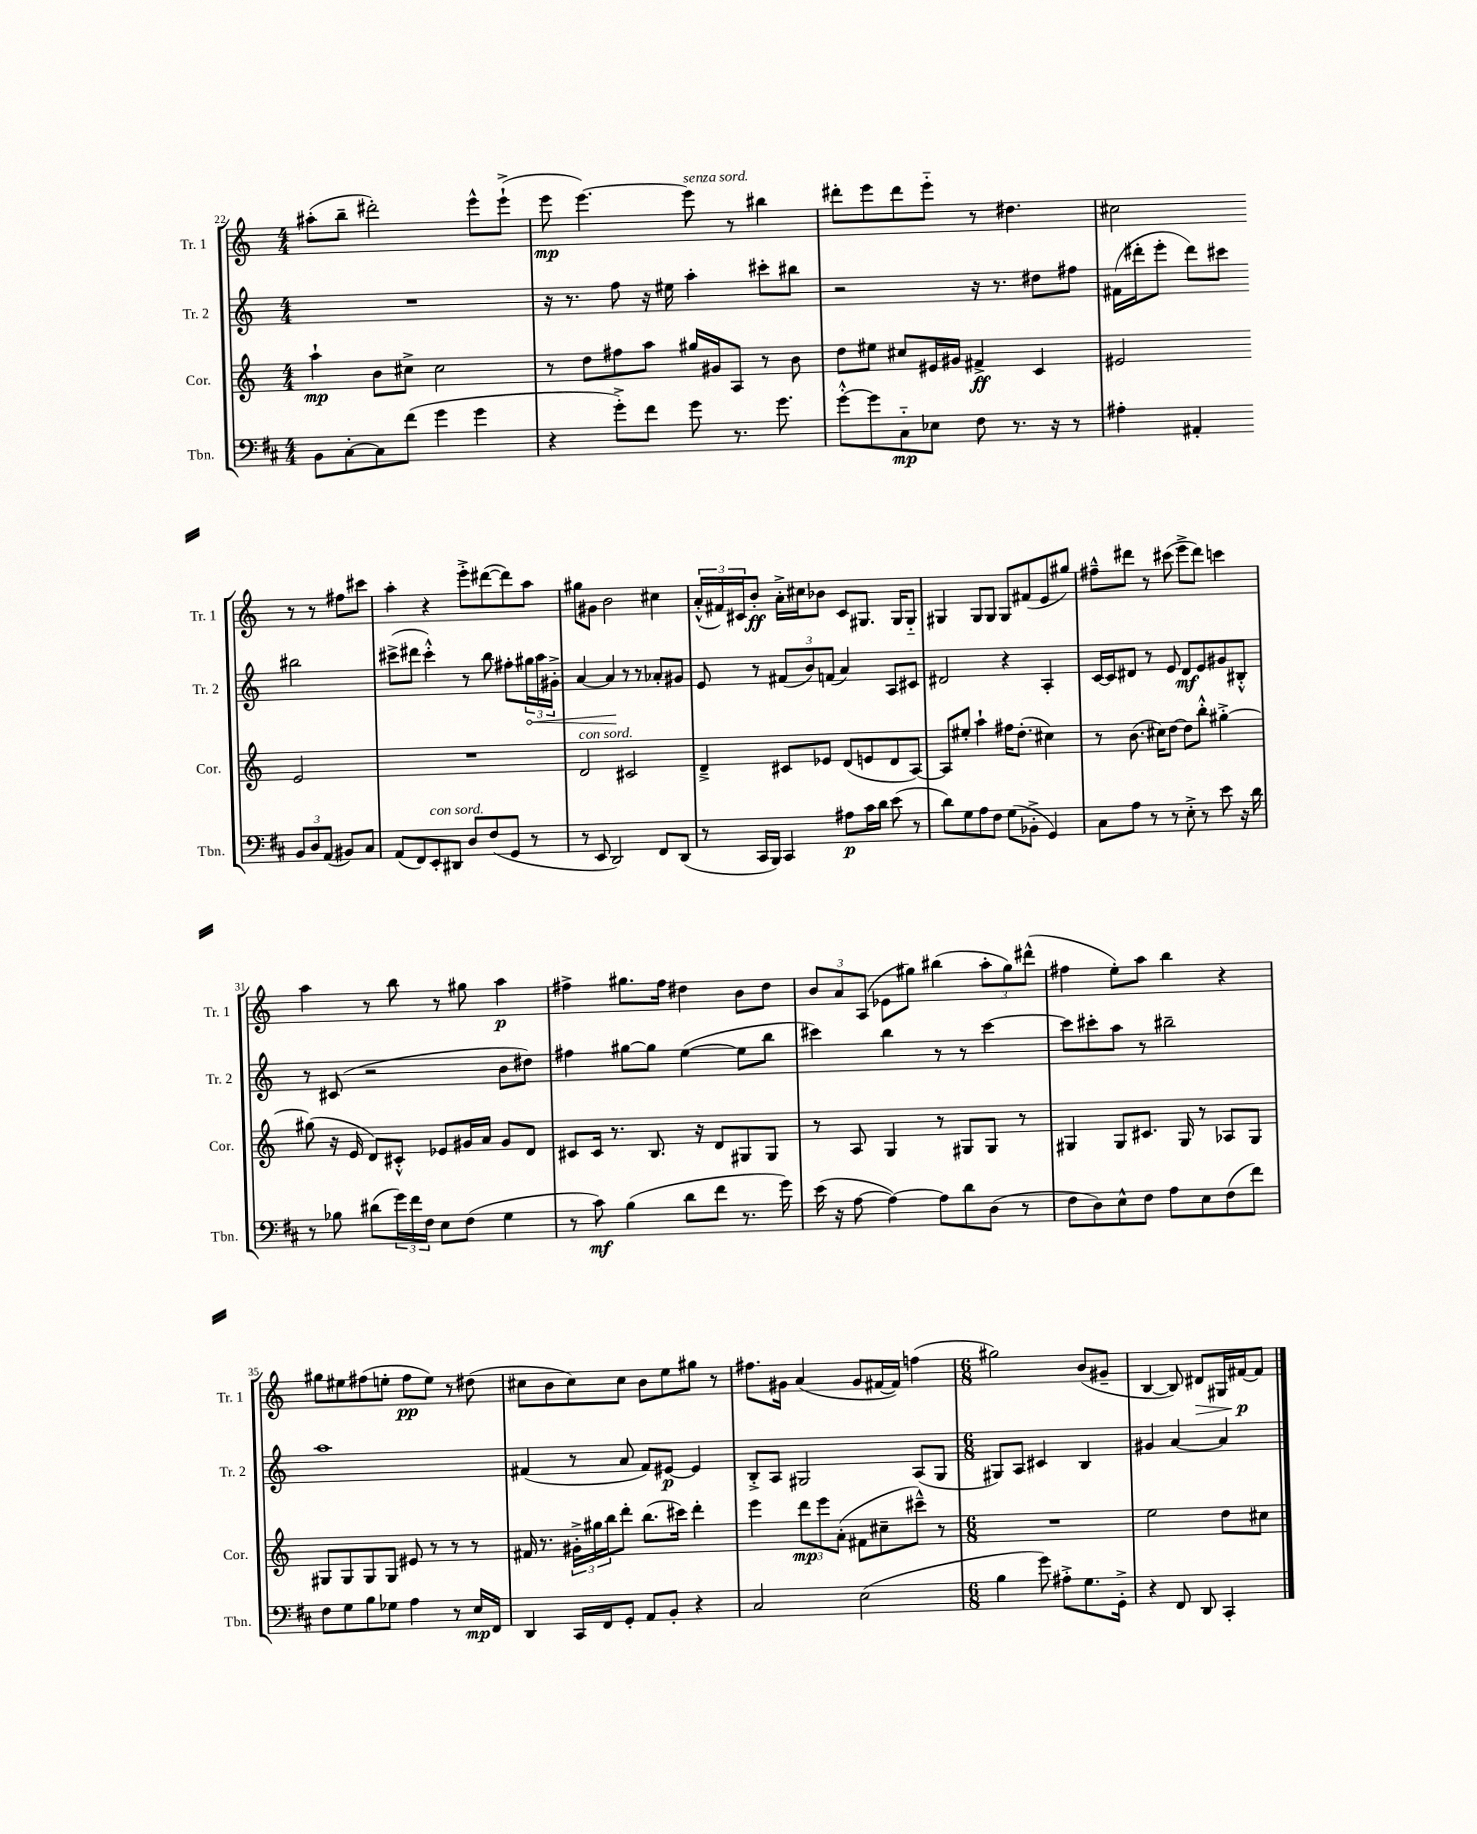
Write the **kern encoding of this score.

**kern	**kern	**kern	**kern
*staff4	*staff3	*staff2	*staff1
*clefF4	*clefG2	*clefG2	*clefG2
*k[f#c#]	*k[]	*k[]	*k[]
*M4/4	*M4/4	*M4/4	*M4/4
8BB	4aa`	1r	(8aa#'
[8C#'	.	.	8bb~
8C#]	8b	.	2ddd#')
(8f#	8cc#^	.	.
4g	2cc#	.	.
4g	.	.	8eee^^
.	.	.	(8eee`^
=	=	=	=
4r	8r	16r	8eee
.	.	8.r	.
.	8dd	.	[4.eee)
8g'^)	8ff#	8ff	.
8f#	8aa	16r	.
.	.	16ee#	.
8g	16gg#	4aa'	8eee]
.	16g#	.	.
8.r	8A	.	8r
.	8r	8ccc#'	4bb#
8.g	.	.	.
.	8b	8bb#	.
=	=	=	=
[8g'^^	8dd	2r	8ddd#'
8g]	8ee#	.	8eee
8C#'~	8cc#	.	8ddd#
8E-	16e#	.	8eee'~
.	16g#	.	.
8F#	4f#^	16r	8r
.	.	8.r	.
8.r	.	.	4.dd#
.	4c	8dd#	.
16r	.	.	.
8r	.	8ff#	.
=	=	=	=
4A#'	2e#	(16f#	2cc#
.	.	16ddd#'	.
.	.	8eee'	.
4AA#'	.	8ddd#)	.
.	.	8ccc#	.
12BB	2e#	2bb#	8r
12D	.	.	.
.	.	.	8r
(12AA#	.	.	.
8BB#)	.	.	8ff#
8C#	.	.	8ccc#
=	=	=	=
(8AA	1r	(8ccc#^	4aa'
8FF#)	.	8ddd#	.
8EE'	.	4ccc#'^^)	4r
8DD#	.	.	.
8D	.	8r	8eee'^
(8F#	.	8bb	([8ddd#
8GG	.	8ff#'	8ddd#])
8r	.	24gg#	8aa
.	.	24aa	.
.	.	24g#'^	.
=	=	=	=
8r	2d	[4a	8gg#
8EE	.	.	8g#
2DD)	.	4a]	2b
.	2c#	8r	.
.	.	8r	.
8FF#	.	8a-'	4cc#
(8DD	.	8g#	.
=	=	=	=
8r	4d~^	8e	(24a'^^
.	.	.	24f#)
.	.	.	24c#
16CC#	.	8r	8b'
16BBB)	.	.	.
4CC#	8c#	(12f#	16a'^
.	.	.	16cc#
.	.	12b)	.
.	8e-	.	8b-
.	.	(12f	.
8A#	(8d	4a)	8c#
16c#	8e	.	8.G#
16d	.	.	.
(8e	8d	8A	.
.	.	.	16G#
8r	[8A)	8c#	8G#'~
=	=	=	=
8d)	8A]	2d#	4G#
8G	8ee#'	.	.
8A	4aa`	.	8G#
8F#	.	.	8G#
(8G	16ff#	4r	8G#
.	(8.dd'	.	.
8BB-'^	.	.	(8f#
4GG)	4cc#)	4A'	8e
.	.	.	8gg#)
=	=	=	=
8C#	8r	[16c	8ff#~^^
.	.	16c]	.
8A	(8.b	8d#	8ddd#
8r	.	8r	8r
.	16cc#)	.	.
8r	[8dd	8e	(8ccc#
8E'^	8dd]	8d#	8eee^
8r	8bb'^^	8e	8ddd#)
8e	[4gg#'^	8g#	4ccc
16r	.	8B#'^^	.
16d	.	.	.
=	=	=	=
8r	(8gg#]	8r	4aa
8B-	16r	(8c#	.
.	16e	.	.
(8d#	8d)	2r	8r
24g)	8c#'^^	.	8bb
24f#	.	.	.
24F#	.	.	.
8E	8e-	.	8r
(8F#	16g#	.	8gg#
.	16a	.	.
4G	8g#	8b	4aa
.	8d	8dd#)	.
=	=	=	=
8r	8c#	4ff#	4ff#^
8c#)	16c#	.	.
.	8.r	.	.
(4B	.	[8gg#	8.gg#
.	8.B	8gg#]	.
.	.	.	16ff#
8d	.	([4ee	4dd#
.	16r	.	.
8f#	8d	.	.
8.r	8G#	8ee]	8b
.	8G#	8bb	8dd#
16g)	.	.	.
=	=	=	=
(16e	8r	4ccc#)	12b
16r	.	.	.
.	.	.	12a
[8A	8A	.	.
.	.	.	(12A
4A_)	4G	4bb	8e-
.	.	.	8gg#)
8A]	8r	8r	(4bb#
8d	8G#	8r	.
(8D	8G#	[4ccc#	12aa'
.	.	.	12gg#)
8r	8r	.	.
.	.	.	(12ddd#^^
=	=	=	=
8F#	4G#	8ccc#]	4ff#
8D)	.	8ccc#'	.
8E^^	8G#	8aa	8ee')
8F#	8.c#	8r	8aa
8A	.	2bb#~	4bb
.	16G#	.	.
8E	8r	.	.
(8F#	8A-	.	4r
8f#)	8G#	.	.
=	=	=	=
8F#	8G#	1aa	8gg#
8G	8G#	.	8ee#
8B	8G#	.	(8ff#
8G-	8G#	.	8ee'
4A	8e#	.	8ff#
.	8r	.	8ee)
8r	8r	.	8r
16E	8r	.	(8dd#
16FF#	.	.	.
=	=	=	=
4DD	16f#	(4f#	8cc#
.	8.r	.	.
.	.	.	8b
16CC#	24g#'^	8r	8cc#)
.	24gg#	.	.
16FF#	.	.	.
.	24bb	.	.
8GG'	8ddd'	8a	8cc#
8AA	(8.bb	8f#)	8b
8BB'	.	[8e#	8ee
.	16ccc#)	.	.
4r	4ddd'	4e#]	8gg#
.	.	.	8r
=	=	=	=
2C#	4eee	8B'^	8.ff#
.	.	8A	.
.	.	.	16g#
.	12ddd	2G#	(4a
.	12eee	.	.
.	(12a'	.	.
(2E	8f#	.	8g#
.	8cc#~	.	[16f#
.	.	.	16f#])
.	8ccc#~^^)	(8A	(4ff
.	8r	8G#	.
=	=	=	=
*M6/8	*M6/8	*M6/8	*M6/8
4B	2.r	8G#)	2gg#)
.	.	8A	.
8g)	.	4c#	.
8A#'^	.	.	.
8.G	.	4B	(8b
.	.	.	8g#~
16GG'^	.	.	.
=	=	=	=
4r	2ee	4g#	[4B
8FF#	.	[4a	8B])
8DD	.	.	8d#
4CC#'	8dd	4a]	16G#
.	.	.	[16f#
.	8cc#	.	8f#]
==	==	==	==
*-	*-	*-	*-
